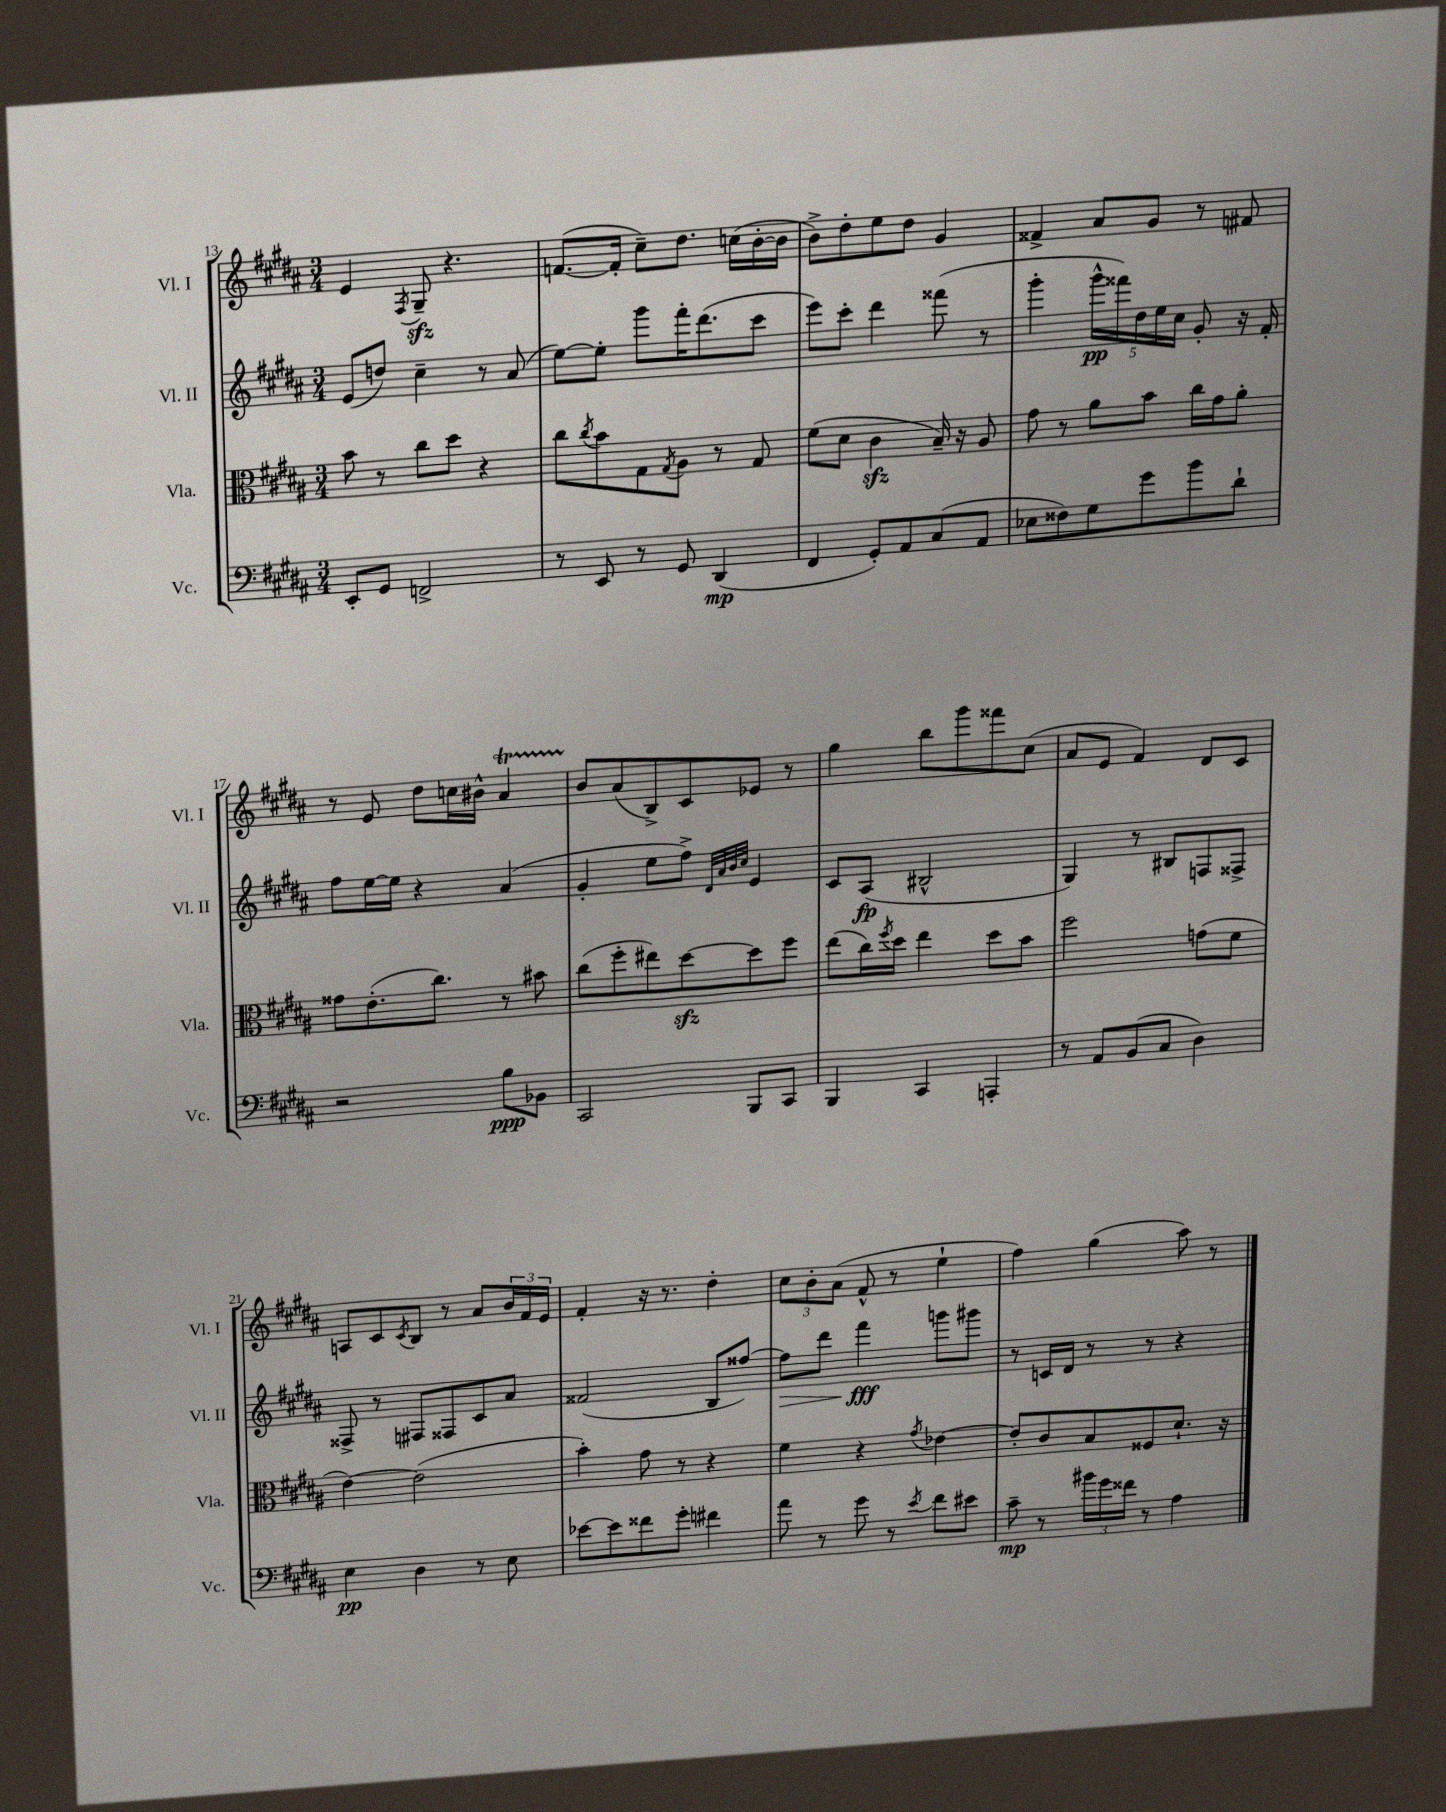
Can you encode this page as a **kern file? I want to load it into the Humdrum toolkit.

**kern	**dynam	**kern	**kern	**dynam	**kern
*part4	*part4	*part3	*part2	*part2	*part1
*staff4	*staff4	*staff3	*staff2	*staff2	*staff1
*I"Vc.	*	*I"Vla.	*I"Vl. II	*	*I"Vl. I
*I'Vc.	*	*I'Vla.	*I'Vl. II	*	*I'Vl. I
*clefF4	*	*clefC3	*clefG2	*	*clefG2
*k[f#c#g#d#a#]	*	*k[f#c#g#d#a#]	*k[f#c#g#d#a#]	*	*k[f#c#g#d#a#]
*M3/4	*	*M3/4	*M3/4	*	*M3/4
=13	=13	=13	=13	=13	=13
8EE'/L	.	8b\	(8e/L	.	4e/
8GG#/J	.	8r	8ddn/J)	.	.
.	.	.	.	.	8qF#/
2FFn^/	.	8cc#\L	4cc#~\	.	8G#zz~/
.	.	8dd#\J	.	.	4.r
.	.	4r	8r	.	.
.	.	.	(8a#/	.	.
=14	=14	=14	=14	=14	=14
8r	.	8cc#\L	[8ee\L)	.	([8.fn/L
.	.	8qcc#/	.	.	.
8EE/	.	8b\	8ee'\J]	.	.
.	.	.	.	.	16f'/Jk]
8r	.	8G#\	8ggg#\L	.	8cc#~\L)
.	.	8qG#/	.	.	.
8GG#/	.	8A#\J	16fff#'\K	.	8.dd#\J
.	.	.	(8.ddd#\	.	.
(4DD#/	mp	8r	.	.	.
.	.	.	.	.	(16ccn\LL
.	.	8G#/	8ccc#\J	.	[16b'\
.	.	.	.	.	16b\JJ]
=15	=15	=15	=15	=15	=15
4FF#/	.	(8f#\L	8eee\L)	.	8b^\L)
.	.	8d#\J	8ccc#'\J	.	8dd#'\
8GG#'/L)	.	4c#zz\	4ddd#\	.	8ee\
8AA#/	.	.	.	.	8dd#\J
(8C#/	.	16B~/)	(8fff##X\	.	4g#/
.	.	16r	.	.	.
8AA#/J	.	8A#/	8r	.	.
=16	=16	=16	=16	=16	=16
8E-X\L	.	8g#\	4ggg#'\	.	4f##X^/
8F##X\)	.	8r	.	.	.
8G#\	.	8a#\L	20ggg#^^\LL	pp	8a#/L
.	.	.	20fff##X\)	.	.
.	.	.	20dd#\	.	.
8g#\	.	8b\J	.	.	8g#/J
.	.	.	20ee\	.	.
.	.	.	20cc#\JJ	.	.
8b\	.	16cc#\LL	8g#'/	.	8r
.	.	16g#\J	.	.	.
8d#`\J	.	8a#'\J	16r	.	8f#X/
.	.	.	16f#'/	.	.
!!LO:LB:g=z
=17	=17	=17	=17	=17	=17
2r	.	8g##X\L	8ff#\L	.	8r
.	.	(8.e'\	[16ee\L	.	8e/
.	.	.	16ee\JJ]	.	.
.	.	.	4r	.	8dd#\L
.	.	8.cc#\J)	.	.	.
.	.	.	.	.	16ccn\L
.	.	.	.	.	16b#X^^\JJ
8B\L	ppp	8r	(4a#/	.	4a#t/
8BB-X\J	.	8b#X\	.	.	.
=18	=18	=18	=18	=18	=18
2CC#/	.	(8cc#\L	4g#'/	.	8b/L
.	.	8ff#'\	.	.	(8a#/
.	.	8ee#X\)	8ee\L	.	8B^/)
.	.	[8dd#zz\	8ff#^\J)	.	8c#/
.	.	.	32qqd#/LLL	.	.
.	.	.	32qqa#/	.	.
.	.	.	32qqb/	.	.
.	.	.	32qqcc#/JJJ	.	.
8BBB/L	.	8dd#\]	4e/	.	8e-X/J
8CC#/J	.	8ff#\J	.	.	8r
=19	=19	=19	=19	=19	=19
4BBB/	.	(8ee\L	8c#/L	.	4gg#\
.	.	16cc#\L)	(8A#/J	fp	.
.	.	8qff#/	.	.	.
.	.	16dd#\JJ	.	.	.
4CC#/	.	4ee\	2B#X^^/	.	8bb\L
.	.	.	.	.	8ggg#\
4AAAn'/	.	8dd#\L	.	.	8fff##X\
.	.	8b\J	.	.	(8cc#\J
=20	=20	=20	=20	=20	=20
8r	.	2ff#\	4G#/)	.	8a#/L
8AA#/L	.	.	.	.	8e/J
(8BB/	.	.	8r	.	4f#/)
8C#/J	.	.	8B#X/L	.	.
4D#\)	.	(8gn\L	8Fn/	.	8d#/L
.	.	8f#\J	8F##X^/J	.	8c#/J
!!LO:LB:g=z
=21	=21	=21	=21	=21	=21
4E\	pp	[4e\)	8F##X^/	.	8An/L
.	.	.	8r	.	8c#/
.	.	.	.	.	8qc#/
4D#\	.	(2e\]	8F#X/L	.	8B/J
.	.	.	8F##X/	.	8r
8r	.	.	8c#/	.	8a#/L
8E\	.	.	8a#/J	.	24b/L
.	.	.	.	.	24f#/
.	.	.	.	.	24e/JJ
=22	=22	=22	=22	=22	=22
[8e-X\L	.	4b'\)	(2f##X/	.	4f#'/
8e-\]	.	.	.	.	.
8f##X\	.	8g#\	.	.	16r
.	.	.	.	.	8.r
8g#'\J	.	8r	.	.	.
4f#X\	.	4r	8B/L	.	4dd#'\
.	.	.	[8ff##X/J)	.	.
=23	=23	=23	=23	=23	=23
!	!	!	!	!LO:HP:b	!
8a#\	.	4f#\	8ff##\L]	>	12cc#\L
.	.	.	.	.	12b'\
8r	.	.	8ddd#\J	.	.
.	.	.	.	.	(12a#\J
8g#\	.	4r	4fff#\	fff	8f#^^/
8r	.	.	.	.	8r
8qe/	.	8qg#/	.	.	.
8f#\L	.	[4e-X\	8gggn\L	]	4ee`\
8e#X\J	.	.	8ggg#X\J	.	.
=24	=24	=24	=24	=24	=24
8c#~\	mp	8e-'/L]	8r	.	4ff#\)
8r	.	8c#/	16cn/LL	.	.
.	.	.	16d#/JJ	.	.
24b#X\LL	.	8B/	8r	.	(4gg#\
24g#\	.	.	.	.	.
24f##X\JJ	.	.	.	.	.
8r	.	8F##X/	8r	.	.
4A#\	.	8.d#`/J	4r	.	8aa#\)
.	.	.	.	.	8r
.	.	16r	.	.	.
==	==	==	==	==	==
*-	*-	*-	*-	*-	*-
